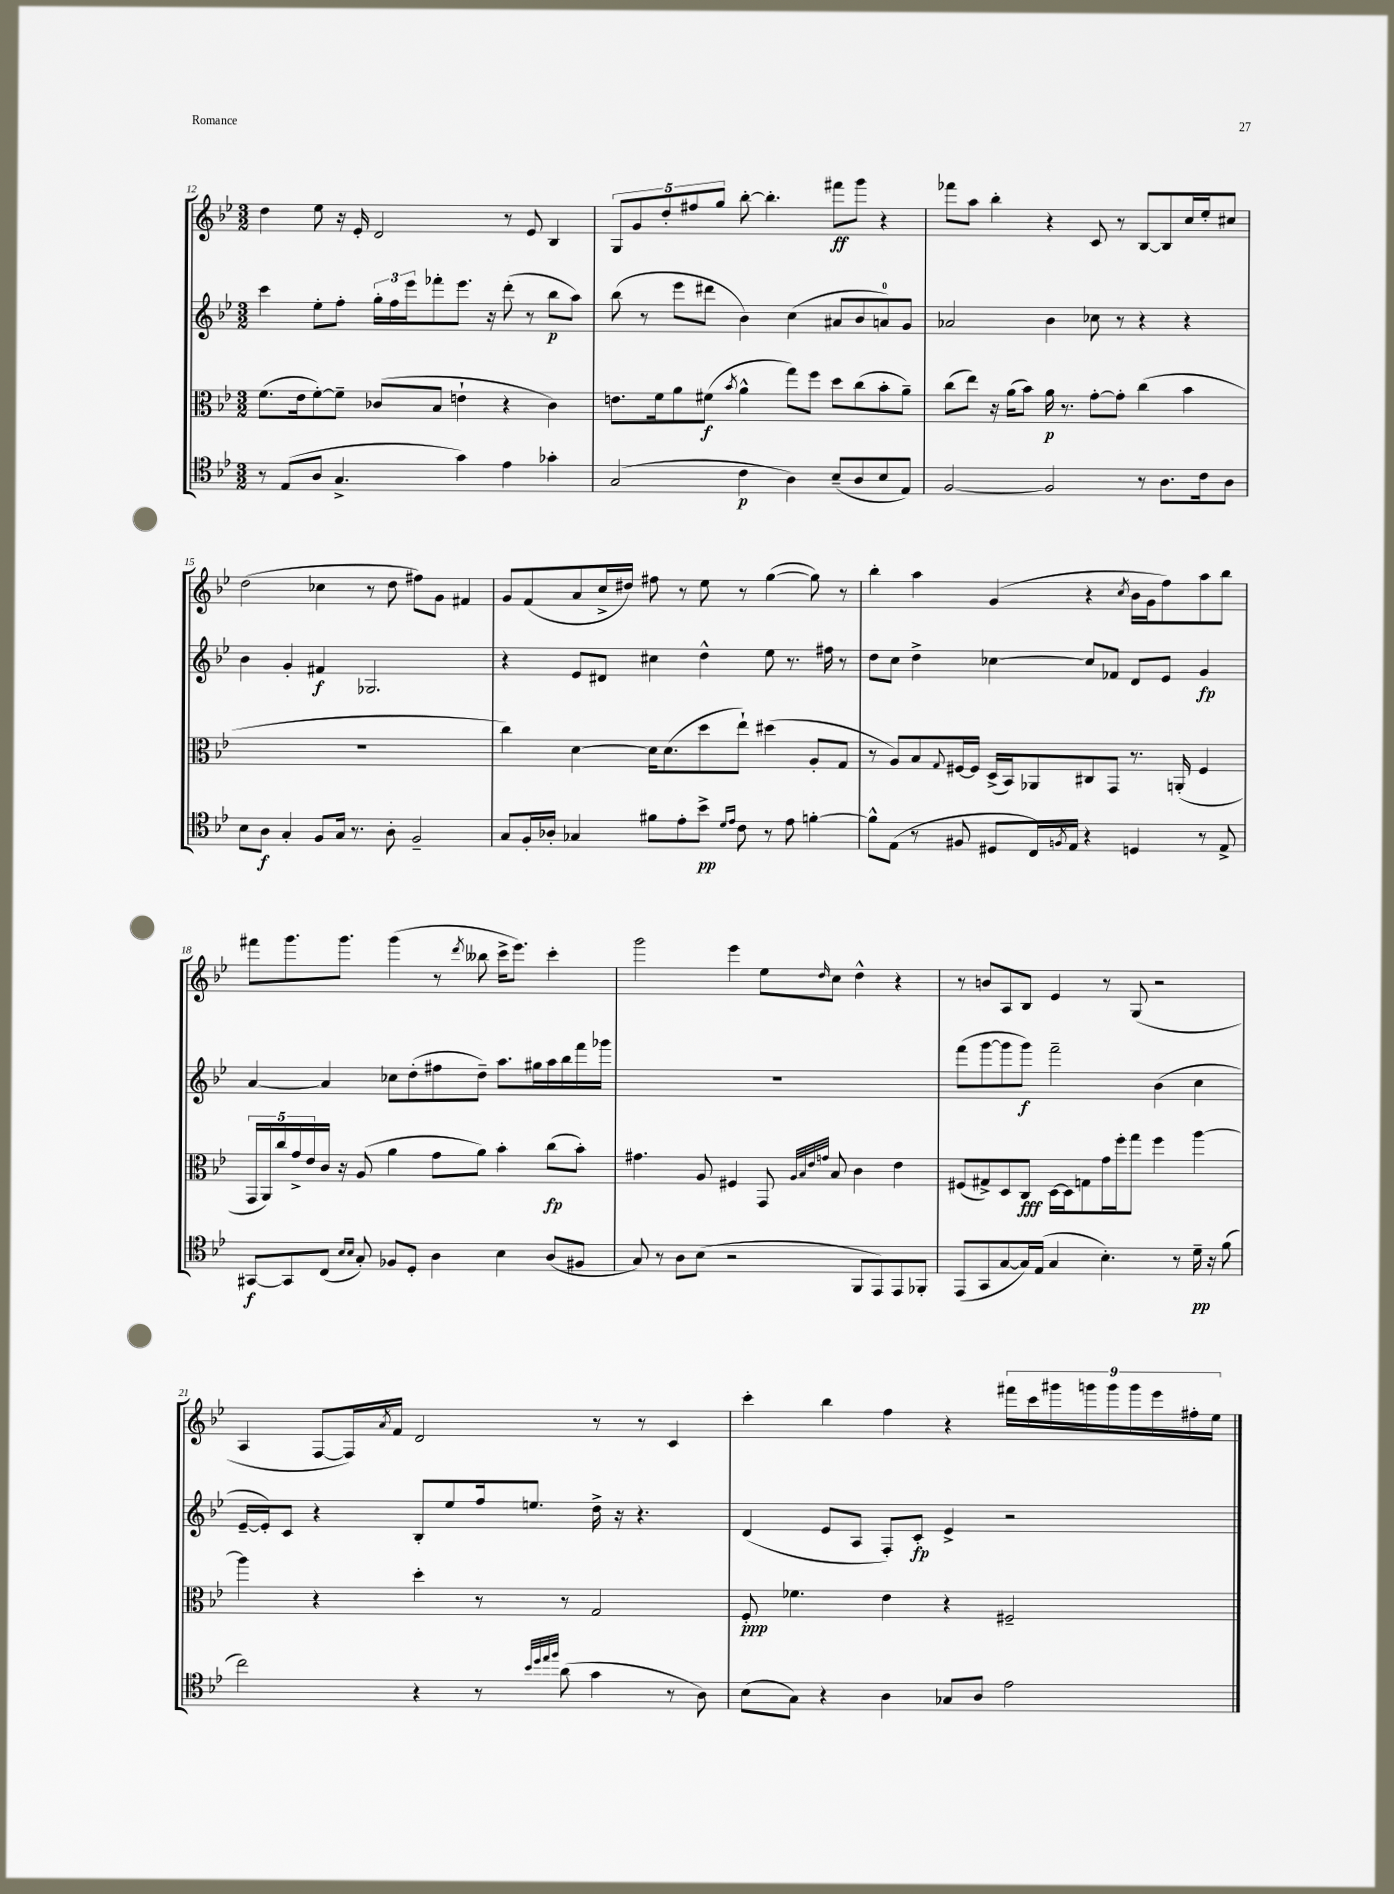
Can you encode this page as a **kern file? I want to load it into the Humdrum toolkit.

**kern	**kern	**kern	**kern
*staff4	*staff3	*staff2	*staff1
*clefC4	*clefC3	*clefG2	*clefG2
*k[b-e-]	*k[b-e-]	*k[b-e-]	*k[b-e-]
*M3/2	*M3/2	*M3/2	*M3/2
8r	(8.f	4ccc	4dd
(8E-	.	.	.
.	16e-	.	.
8A	[8f')	8ee-'	8ee-
4.G^	8f~]	8ff'	16r
.	.	.	16e-'
.	(8c-	24gg'	2d
.	.	24ff	.
.	.	24eee-	.
.	8B-	8fff-'	.
4g)	4e`	8.eee-	.
.	.	16r	.
4e-	4r	(8ddd'	8r
.	.	8r	8e-
4g-'	4c-)	8bb-	4B-
.	.	8aa)	.
=	=	=	=
(2G	8.e	(8bb-	10G
.	.	.	10g
.	.	8r	.
.	16f	.	.
.	.	.	10dd'
.	8a	8eee-	.
.	.	.	10ff#
.	(8f#	8ddd#	.
.	.	.	10gg
.	8qb-	.	.
4c	4a^^	4b-)	[8bb-'
.	.	.	4.bb-']
4A)	8gg)	(4cc	.
.	8ff	.	.
(8B-~	8dd	8a#	8fff#
8A	(8cc	8b-	8ggg
8B-	8b-'	8a)	4r
8E-)	8a~)	8g	.
=	=	=	=
[2F	(8cc	2a-	8fff-
.	8ee-)	.	8aa
.	16r	.	4bb-'
.	(16a	.	.
.	8b-)	.	.
2F]	16a	4b-	4r
.	8.r	.	.
.	[8g'	8cc-	8c
.	8g']	8r	8r
8r	(4cc	4r	[8B-
8.A	.	.	8B-]
.	4b-	4r	16cc
16c	.	.	16ee-'
8A	.	.	8cc#
=	=	=	=
8B-	1.r	4b-	(2dd
8A	.	.	.
4G'	.	4g'	.
8F	.	4f#	4cc-
16G	.	.	.
8.r	.	.	.
.	.	2.G-	8r
8A'	.	.	8dd
2F~	.	.	8ff#)
.	.	.	8g
.	.	.	4f#
=	=	=	=
8G	4cc)	4r	8g
16F'	.	.	(8f
16A-'	.	.	.
4G-	[4d	8e-	8a
.	.	8d#	16cc^
.	.	.	16dd#)
8f#	16d]	4cc#	8ff#
.	(8.d	.	.
8e-'	.	.	8r
8b-^	8dd	4dd^^	8ee-
16qqd	.	.	.
16qqe-	.	.	.
8c	8ee-`)	.	8r
8r	(4dd#	8ee-	([4gg
8e-	.	8.r	.
[4f'	8A'	.	8gg])
.	.	16ff#	.
.	8G	8r	8r
=	=	=	=
8f^^]	8r	8dd	4bb-'
(8E-	8A)	8cc	.
8r	8B-	4dd^	4aa
.	8qqG	.	.
8F#	[16F#	.	.
.	16F#]	.	.
8D#	(16D^	[4cc-	(4g
.	16BB-)	.	.
16C)	8AA-	.	.
8qF	.	.	.
16E-	.	.	.
4r	8C#	8cc-]	4r
.	8GG	8f-	.
.	.	.	8qcc
4D	8.r	8d	16b-
.	.	.	16g
.	.	8e-	8ff)
.	(16AA'	.	.
8r	4F#	4g	8aa
8E-^	.	.	8bb-
=	=	=	=
[8GG#	20GG	[4a	8fff#
.	20AA)	.	.
.	20cc	.	.
8GG#]	.	.	8.ggg
.	20g^	.	.
.	20e-	.	.
(8C	16c	4a]	.
.	16r	.	8.ggg
16qqB-	.	.	.
16qqB-	.	.	.
8G')	(8A	.	.
8F-	4a	8cc-	(4ggg
8D'	.	(8dd'	.
4A	8g	8ff#	8r
.	.	.	8qddd
.	8a)	8dd~)	8bb--
4B-	4b-'	8.aa	16ccc^
.	.	.	8.eee-)
.	.	16gg#	.
(8A	(8cc	16aa	4ccc'
.	.	16bb-	.
8F#	8b-')	16fff	.
.	.	16ggg-	.
=	=	=	=
8G)	4.g#	1.r	2ggg
8r	.	.	.
8A	.	.	.
(8B-	8A	.	.
2r	4F#	.	4eee-
.	8GG	.	8ee-
.	32qqA	.	.
.	32qqB-	.	.
.	32qqe-	.	.
.	32qqg	.	16qqdd
.	8B-	.	8cc
8FF	4c	.	4dd^^
8EE-)	.	.	.
8EE-	4e-	.	4r
8FF-'	.	.	.
=	=	=	=
(8EE-	(8F#	(8fff	8r
8GG	8G#^)	[8ggg	8b
[8G	8D	8ggg]	8A
16G])	8C	8ggg)	8B-
(16E-	.	.	.
4G	[16D	2fff~	4e-
.	16D]	.	.
.	8G	.	.
4.B-')	16g	.	8r
.	16ff'	.	.
.	8gg	.	(8G
.	4ff	(4b-	2r
8r	.	.	.
16d~	[4aa	4cc	.
16r	.	.	.
(8f	.	.	.
=	=	=	=
2cc)	4aa]	[16e-~	4A
.	.	16e-'])	.
.	.	8c	.
.	4r	4r	[8F
.	.	.	16F])
.	.	.	8qa
.	.	.	16f
4r	4dd'	8B-'	2d
.	.	8ee-	.
8r	8r	16ff	.
.	.	8.ee	.
32qqb-	.	.	.
32qqdd	.	.	.
32qqee-	.	.	.
32qqff	.	.	.
(8a	8r	.	.
4g	2G	16dd^	8r
.	.	16r	.
.	.	4.r	8r
8r	.	.	4c
8A)	.	.	.
=	=	=	=
(8B-	8F'	(4d	4ccc'
8G)	4.f-	.	.
4r	.	8e-	4bb-
.	.	8A	.
4A	4e-	8F')	4ff
.	.	8c'	.
8G-	4r	4e-^	4r
8A	.	.	.
2e-	2F#~	2r	18fff#
.	.	.	18ccc
.	.	.	18ggg#
.	.	.	18ggg
.	.	.	18ggg
.	.	.	18ggg
.	.	.	18eee-
.	.	.	18ff#'
.	.	.	18ee-
==	==	==	==
*-	*-	*-	*-
